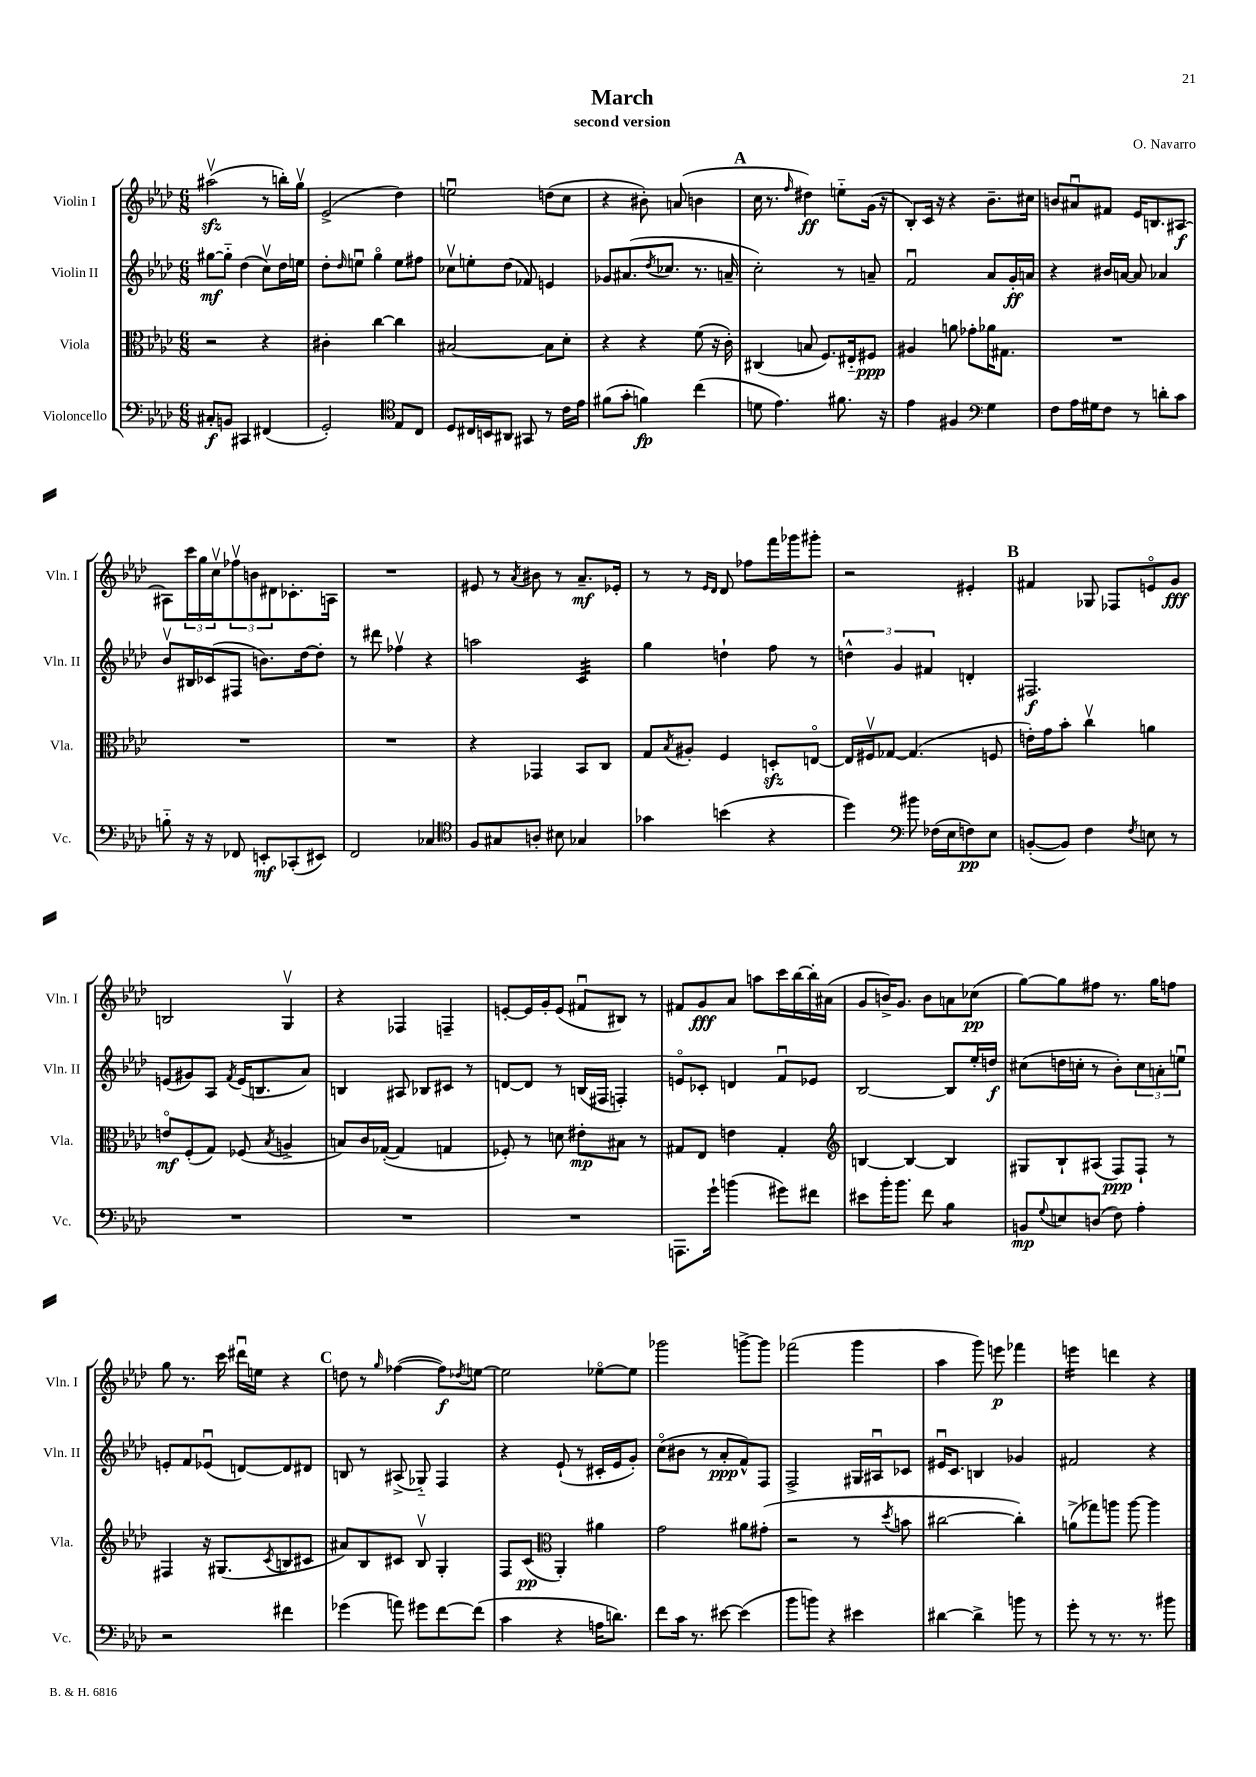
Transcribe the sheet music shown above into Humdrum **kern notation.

**kern	**dynam	**kern	**dynam	**kern	**dynam	**kern	**dynam
*part4	*part4	*part3	*part3	*part2	*part2	*part1	*part1
*staff4	*staff4	*staff3	*staff3	*staff2	*staff2	*staff1	*staff1
*I"Violoncello	*	*I"Viola	*	*I"Violin II	*	*I"Violin I	*
*I'Vc.	*	*I'Vla.	*	*I'Vln. II	*	*I'Vln. I	*
*clefF4	*	*clefC3	*	*clefG2	*	*clefG2	*
*k[b-e-a-d-]	*	*k[b-e-a-d-]	*	*k[b-e-a-d-]	*	*k[b-e-a-d-]	*
*M6/8	*	*M6/8	*	*M6/8	*	*M6/8	*
=1	=1	=1	=1	=1	=1	=1	=1
8C#X'/L	f	2r	.	[8gg#X\L	mf	(2aa#Xzzv\	.
8BBn/J	.	.	.	8gg#\J]	.	.	.
4CC#X/	.	.	.	(4dd-\	.	.	.
(4FF#X/	.	4r	.	8ccv\L)	.	8r	.
.	.	.	.	16dd-\L	.	16bbn'\LL)	.
.	.	.	.	16een\JJ	.	16ggv\JJ	.
=2	=2	=2	=2	=2	=2	=2	=2
2GG'/)	.	4c#X'\	.	8dd-'\L	.	(2e-^/	.
.	.	.	.	16qqdd-/	.	.	.
.	.	.	.	8eenu\J	.	.	.
.	.	[4cc\	.	4gg\	.	.	.
*clefC4	*	*	*	*	*	*	*
8E-/L	.	4cc\]	.	8ee\L	.	4dd-\)	.
8C/J	.	.	.	8ff#X\J	.	.	.
=3	=3	=3	=3	=3	=3	=3	=3
8D-/L	.	[2B#X/	.	8cc-Xv\L	.	2eenu\	.
16C#X/L	.	.	.	8een'\	.	.	.
16BBn/J	.	.	.	.	.	.	.
8AA#X/J	.	.	.	(8dd-\J	.	.	.
8GG#X/	.	.	.	8f-X/)	.	.	.
8r	.	8B#\L]	.	4en/	.	(8ddn\L	.
16c\LL	.	8d-'\J	.	.	.	8cc\J	.
16e-\JJ	.	.	.	.	.	.	.
=4	=4	=4	=4	=4	=4	=4	=4
(8f#X\L	.	4r	.	8g-X/L	.	4r	.
8g'\J	.	.	.	(8.a#X/	.	.	.
4fn\)	fp	4r	.	.	.	8b#X'\)	.
.	.	.	.	8qdd-/	.	.	.
.	.	.	.	8.cc-X/J	.	.	.
.	.	.	.	.	.	(8an/	.
(4cc\	.	(8f\	.	8.r	.	4bn\	.
.	.	16r	.	.	.	.	.
.	.	16c'\)	.	16an~/	.	.	.
!!LO:REH:place=s1:t=A
=5	=5	=5	=5	=5	=5	=5	=5
8dn\	.	(4C#X/	.	2cc'\)	.	16cc\	.
.	.	.	.	.	.	8.r	.
4.e-\)	.	.	.	.	.	.	.
.	.	.	.	.	.	16qqff/	.
.	.	8Bn/	.	.	.	4dd#X\)	ff
.	.	8.F/L)	.	.	.	.	.
8.f#X\	.	.	.	8r	.	8een\L	.
.	.	16E#X/k	.	.	.	.	.
.	.	8F#X/J	ppp	8an~/	.	(16g\Jk	.
16r	.	.	.	.	.	16r	.
=6	=6	=6	=6	=6	=6	=6	=6
4e-\	.	4A#X/	.	2fu/	.	8B-'/L)	.
.	.	.	.	.	.	16c/Jk	.
.	.	.	.	.	.	16r	.
4F#X/	.	8an\	.	.	.	4r	.
.	.	8g-X'\L	.	.	.	.	.
*clefF4	*	*	*	*	*	*	*
4G\	.	16a-X\K	.	8a-/L	.	8.b-~\L	.
.	.	8.G#X\J	.	.	.	.	.
.	.	.	.	16g'/L	ff	.	.
.	.	.	.	16an/JJ	.	16cc#X\Jk	.
=7	=7	=7	=7	=7	=7	=7	=7
8F\L	.	2.r	.	4r	.	8bn/L	.
16A-\L	.	.	.	.	.	8a#Xu/	.
16G#X\J	.	.	.	.	.	.	.
8F\J	.	.	.	16b#X/LL	.	8f#X/J	.
.	.	.	.	[16an/JJ	.	.	.
8r	.	.	.	8a/]	.	16e-/KL	.
.	.	.	.	.	.	8.Bn/	.
8dn'\L	.	.	.	4a-X/	.	.	.
8c\J	.	.	.	.	.	[8A#X/J	f
!!LO:LB:g=z
=8	=8	=8	=8	=8	=8	=8	=8
8Bn\	.	2.r	.	8b-v/L	.	8A#X\L]	.
16r	.	.	.	16B#X/L	.	24ccc\L	.
.	.	.	.	.	.	24gg\	.
16r	.	.	.	(16c-X/J	.	.	.
.	.	.	.	.	.	24ccv\J	.
8FF-X/	.	.	.	8F#X/J	.	12ff-Xv\	.
.	.	.	.	.	.	12bn\	.
8EEn'/L	mf	.	.	8.bn\L)	.	.	.
.	.	.	.	.	.	12d#X\	.
(8CC-X'/	.	.	.	.	.	8.c-X'\	.
.	.	.	.	[16dd-\k	.	.	.
8EE#X/J)	.	.	.	8dd-'\J]	.	.	.
.	.	.	.	.	.	16An\Jk	.
=9	=9	=9	=9	=9	=9	=9	=9
2FF/	.	2.r	.	8r	.	2.r	.
.	.	.	.	8ddd#X\	.	.	.
.	.	.	.	4ff-Xv\	.	.	.
4C-X/	.	.	.	4r	.	.	.
=10	=10	=10	=10	=10	=10	=10	=10
*clefC4	*	*	*	*	*	*	*
8F/L	.	4r	.	2aan\	.	8e#X/	.
8G#X/	.	.	.	.	.	8r	.
.	.	.	.	.	.	8qa-/	.
8An'/J	.	4GG-X/	.	.	.	8b#X\	.
8B#X\	.	.	.	.	.	8r	.
*	*	*	*	*tremolo	*	*	*
4G-X/	.	8BB-/L	.	32c/LLL	.	8.a-~/L	mf
.	.	.	.	32c/	.	.	.
.	.	.	.	32c/	.	.	.
.	.	.	.	32c/	.	.	.
.	.	8C/J	.	32c/	.	.	.
.	.	.	.	32c/	.	.	.
.	.	.	.	32c/	.	16e-X'/Jk	.
.	.	.	.	32c/JJJ	.	.	.
*	*	*	*	*Xtremolo	*	*	*
=11	=11	=11	=11	=11	=11	=11	=11
4g-X\	.	8G/L	.	4gg\	.	8r	.
.	.	8qB-/	.	.	.	.	.
.	.	8A#X'/J	.	.	.	8r	.
.	.	.	.	.	.	16qqe-/LL	.
.	.	.	.	.	.	16qqd-/JJ	.
(4bn\	.	4F/	.	4ddn`\	.	8d-/	.
.	.	.	.	.	.	8ff-X\L	.
4r	.	8Dnzz'/L	.	8ff\	.	16fff\L	.
.	.	.	.	.	.	16ggg-X\J	.
.	.	[8En/J	.	8r	.	8ggg#X'\J	.
=12	=12	=12	=12	=12	=12	=12	=12
4dd-\)	.	16E/LL]	.	6ddn^^\	.	2r	.
.	.	16F#Xv/J	.	.	.	.	.
.	.	[8G-X/J	.	.	.	.	.
.	.	.	.	6g/	.	.	.
*clefF4	*	*	*	*	*	*	*
8b#X\	.	(4.G-/]	.	.	.	.	.
.	.	.	.	6f#X/	.	.	.
(16F-X\LL	.	.	.	.	.	.	.
16E-\J	.	.	.	.	.	.	.
8Fn\)	pp	.	.	4dn'/	.	4e#X'/	.
8E-\J	.	8Fn/	.	.	.	.	.
!!LO:REH:place=s1:t=B
=13	=13	=13	=13	=13	=13	=13	=13
([8BBn'/L	.	16en'\LL)	.	2.F#X/	f	4f#X/	.
.	.	16g\J	.	.	.	.	.
8BB/J])	.	8b-'\J	.	.	.	.	.
4F\	.	4ccv\	.	.	.	8G-X/	.
.	.	.	.	.	.	8F-X/L	.
8qF/	.	.	.	.	.	.	.
8En\	.	4an\	.	.	.	8en/	.
8r	.	.	.	.	.	8g/J	fff
!!LO:LB:g=z
=14	=14	=14	=14	=14	=14	=14	=14
2.r	.	8en/L	mf	(8en/L	.	2Bn/	.
.	.	(8F'/	.	8g#X/)	.	.	.
.	.	8G/J)	.	8A-/J	.	.	.
.	.	.	.	8qf/	.	.	.
.	.	(8F-X/	.	(16e/KL	.	.	.
.	.	.	.	8.Bn/	.	.	.
.	.	8qB-/	.	.	.	.	.
.	.	4An^/	.	.	.	4Gv/	.
.	.	.	.	8a-/J)	.	.	.
=15	=15	=15	=15	=15	=15	=15	=15
2.r	.	8Bn/L)	.	4Bn/	.	4r	.
.	.	16c/L	.	.	.	.	.
.	.	([16G-X'/JJ	.	.	.	.	.
.	.	4G-/]	.	8A#X/	.	4F-X/	.
.	.	.	.	8B-X/L	.	.	.
.	.	4Gn/	.	8c#X/J	.	4Fn~/	.
.	.	.	.	8r	.	.	.
=16	=16	=16	=16	=16	=16	=16	=16
2.r	.	8F-X'/)	.	[8dn/L	.	[8en'/L	.
.	.	8r	.	8d/J]	.	16e/L]	.
.	.	.	.	.	.	16g'/J	.
.	.	8dn\	.	8r	.	(8e/J	.
.	.	8e#X'\L	mp	(16Bn/LL	.	8f#Xu/L	.
.	.	.	.	16F#X/JJ	.	.	.
.	.	8B#X\J	.	4Fn'/)	.	8B#X/J)	.
.	.	8r	.	.	.	8r	.
=17	=17	=17	=17	=17	=17	=17	=17
8.AAAn\L	.	8G#X/L	.	8en/L	.	8f#X/L	.
.	.	8E-/J	.	8c-X'/J	.	8g/	fff
16g`\Jk	.	.	.	.	.	.	.
(4bn\	.	4en\	.	4dn/	.	8a-/J	.
.	.	.	.	.	.	8aan\L	.
8g#X\L)	.	4G#'/	.	8fu/L	.	16ccc\L	.
.	.	.	.	.	.	[16bb-\	.
8f#X\J	.	.	.	8e-X/J	.	16bb-'\]	.
.	.	.	.	.	.	(16a#X\JJ	.
=18	=18	=18	=18	=18	=18	=18	=18
*	*	*clefG2	*	*	*	*	*
8e#X\L	.	[4Bn/	.	[2B-/	.	8g/L	.
16b-'\K	.	.	.	.	.	16bn^/K)	.
8.b-\J	.	.	.	.	.	8.g/J	.
.	.	4B/_	.	.	.	.	.
8f\	.	.	.	.	.	8b\L	.
*tremolo	*	*	*	*	*	*	*
8B-\L	.	4B/]	.	8B-/L]	.	8an\	.
8B-\J	.	.	.	16ee-'/L	.	(8cc-X\J	pp
*Xtremolo	*	*	*	*	*	*	*
.	.	.	.	16ddn/JJ	f	.	.
=19	=19	=19	=19	=19	=19	=19	=19
8BBn/L	mp	8G#X/L	.	(8cc#X\L	.	[8gg\L)	.
8qqG/	.	.	.	.	.	.	.
8En/	.	8B-`/	.	16ddn\L	.	8gg\]	.
.	.	.	.	16ccn'\JJ	.	.	.
(8Dn/J	.	(8A#X/J	.	8r	.	8ff#X\J	.
8F\)	.	8F/L)	ppp	8b-'\L)	.	8.r	.
4A-'\	.	8F`/J	.	12cc\	.	.	.
.	.	.	.	.	.	16gg\KL	.
.	.	.	.	12an'\	.	.	.
.	.	8r	.	.	.	8ffn\J	.
.	.	.	.	12eenu\J	.	.	.
!!LO:LB:g=z
=20	=20	=20	=20	=20	=20	=20	=20
2r	.	4F#X/	.	8en'/L	.	8gg\	.
.	.	.	.	8f/	.	8.r	.
.	.	16r	.	(8e-Xu/J	.	.	.
.	.	(8.G#X/L	.	.	.	16ccc\	.
.	.	.	.	[8dn/L)	.	16ddd#Xu\LL	.
.	.	.	.	.	.	16een\JJ	.
.	.	8qc/	.	.	.	.	.
4f#X\	.	8Bn/	.	8d/]	.	4r	.
.	.	8c#X/J	.	8d#X/J	.	.	.
!!LO:REH:place=s1:t=C
=21	=21	=21	=21	=21	=21	=21	=21
(4g-X\	.	8a#X/L)	.	8Bn/	.	8ddn\	.
.	.	8B-/	.	8r	.	8r	.
.	.	.	.	.	.	16qqgg/	.
8an\)	.	8c#X/J	.	(8A#X^/	.	([4ff-X\	.
8g#X\L	.	8B-v/	.	8G-X/)	.	.	.
[8f\	.	4G'/	.	4F/	.	8ff-\L])	f
.	.	.	.	.	.	8qdd-X/	.
(8f\J]	.	.	.	.	.	[8een\J	.
=22	=22	=22	=22	=22	=22	=22	=22
4c\	.	8F/L	.	4r	.	2ee\]	.
.	.	(8c/J	pp	.	.	.	.
*	*	*clefC3	*	*	*	*	*
4r	.	4AA-'/)	.	(8e-`/	.	.	.
.	.	.	.	8r	.	.	.
16An\KL	.	4a#X\	.	16c#X'/LL	.	[8ee-X\L	.
8.dn\J)	.	.	.	16e-/J	.	.	.
.	.	.	.	8g'/J)	.	8ee-\J]	.
=23	=23	=23	=23	=23	=23	=23	=23
8f\L	.	2g\	.	(8cc\L	.	2ggg-X\	.
16c\Jk	.	.	.	8b#X\J	.	.	.
8.r	.	.	.	.	.	.	.
.	.	.	.	8r	.	.	.
[8e#X\	.	.	.	8a-'/L	ppp	.	.
(4e#\]	.	8a#X\L	.	8f^^/)	.	[8gggn^\L	.
.	.	(8g#X'\J	.	8F/J	.	8ggg\J]	.
=24	=24	=24	=24	=24	=24	=24	=24
8b-\L	.	2r	.	2F^/	.	(2fff-X\	.
8bn\J)	.	.	.	.	.	.	.
4r	.	.	.	.	.	.	.
4e#X\	.	8r	.	16G#X/LL	.	4ggg\	.
.	.	.	.	16A#Xu/J	.	.	.
.	.	8qdd-/	.	.	.	.	.
.	.	8bn\	.	8c-X/J	.	.	.
=25	=25	=25	=25	=25	=25	=25	=25
[4d#X\	.	[2cc#X\	.	16e#Xu/KL	.	4aa-\	.
.	.	.	.	8.c/J	.	.	.
4d#^\]	.	.	.	4Bn/	.	8ggg\)	.
.	.	.	.	.	.	8eeen\	p
8bn\	.	4cc#'\])	.	4g-X/	.	4fff-X\	.
8r	.	.	.	.	.	.	.
=26	=26	=26	=26	=26	=26	=26	=26
*	*	*	*	*	*	*tremolo	*
8g'\	.	(8an^\L	.	2f#X/	.	16eeen\LL	.
.	.	.	.	.	.	16eeen\	.
8r	.	8gg-X\)	.	.	.	16eeen\	.
.	.	.	.	.	.	16eeen\JJ	.
*	*	*	*	*	*	*Xtremolo	*
8.r	.	8aan\J	.	.	.	4dddn\	.
.	.	[8aa\	.	.	.	.	.
8.r	.	.	.	.	.	.	.
.	.	4aa\]	.	4r	.	4r	.
8b#X\	.	.	.	.	.	.	.
==	==	==	==	==	==	==	==
*-	*-	*-	*-	*-	*-	*-	*-
